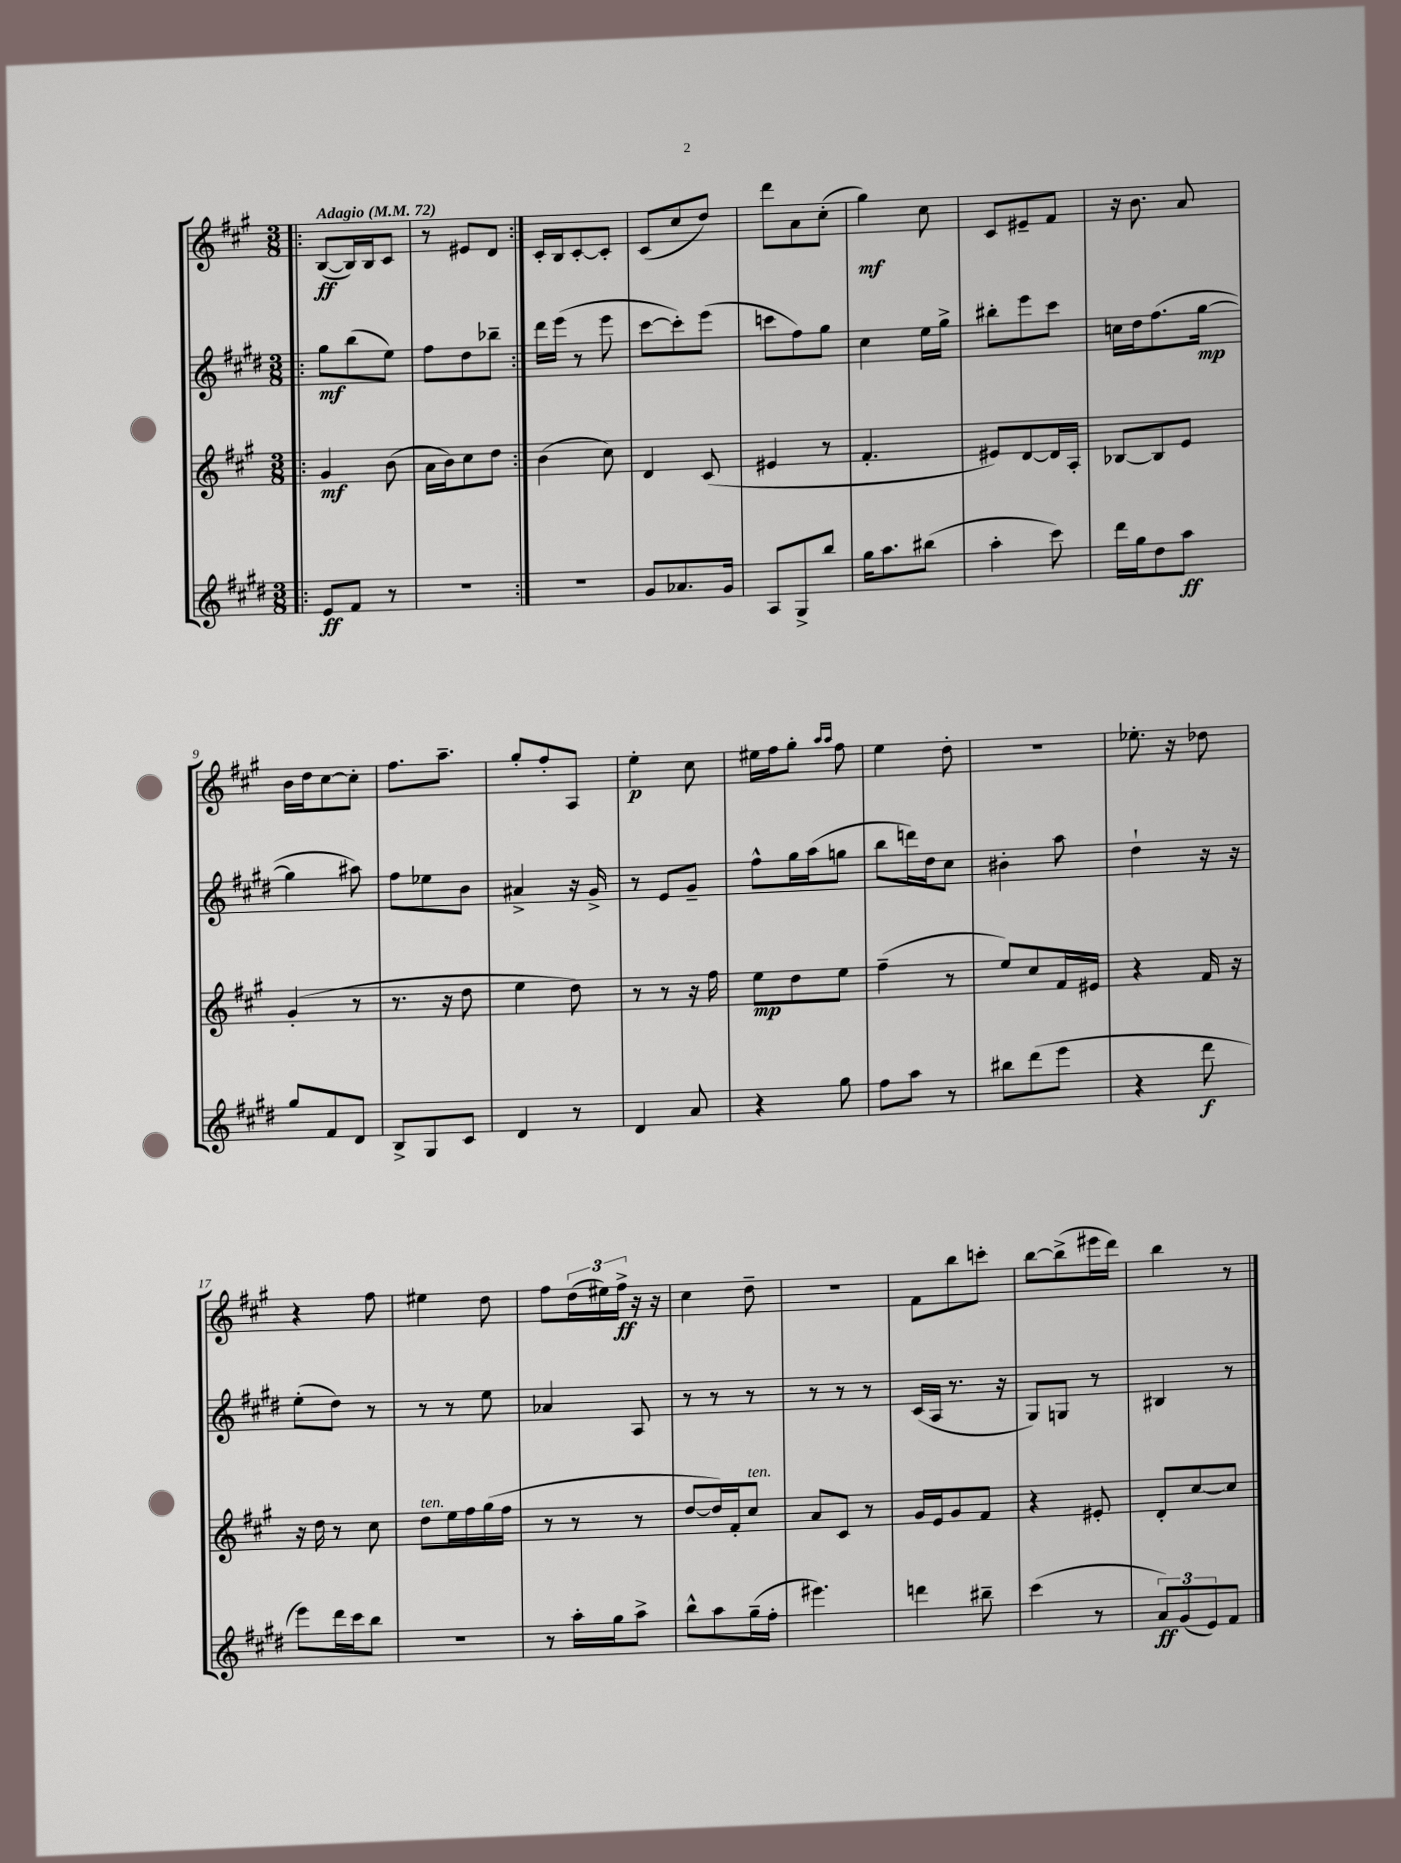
<<
\new StaffGroup <<
\new Staff = "s0" {
    \clef treble \key a \major \numericTimeSignature \time 3/8 \tempo "Adagio" 4 = 72
    \repeat volta 2 { \bar ".|:" b8~\ff( b16) b16 cis'8 |
    r8 eis'8 d'8 | }
    cis'16-. b16 cis'8~-. cis'8-. |
    cis'8( cis''8 d''8) |
    d'''8 a'8 cis''8-.( |
    gis''4\mf) cis''8 |
    cis'8 eis'8-- fis'8 |
    r16 b'8. a'8 |
    b'16 d''16 cis''8~ cis''8-. |
    fis''8. a''8.-- |
    gis''8-. fis''8-. a8 |
    e''4-.\p cis''8 |
    eis''16 fis''16 gis''8-. \grace { a''16 a''16 } fis''8 |
    e''4 d''8-. |
    R4. |
    ees''8.-. r16 des''8 |
    r4 fis''8 |
    eis''4 d''8 |
    fis''8 \tuplet 3/2 { d''16( eis''16) fis''16->\ff } r16 r16 |
    cis''4 d''8-- |
    R4. |
    fis'8 b''8 c'''8-. |
    b''8~ b''8->( eis'''16 d'''16) |
    b''4 r8 \bar "|." |
}
\new Staff = "s1" {
    \clef treble \key e \major \numericTimeSignature \time 3/8
    \repeat volta 2 { \bar ".|:" gis''8\mf b''8( e''8) |
    fis''8 dis''8 bes''8-- | }
    dis'''16 e'''16( r8 e'''8 |
    cis'''8~ cis'''8-.) e'''8( |
    c'''8 fis''8) gis''8 |
    cis''4 e''16 gis''16-> |
    bis''8-. e'''8 cis'''8 |
    c''16 dis''16 fis''8.( gis''16~\mp |
    gis''4 ais''8) |
    fis''8 ees''8 b'8 |
    ais'4-> r16 gis'16-> |
    r8 e'8 gis'8-- |
    fis''8-^ gis''16 a''16( g''8 |
    b''8 d'''16) dis''16 cis''8 |
    bis'4-. a''8 |
    dis''4-! r16 r16 |
    e''8-.( dis''8) r8 |
    r8 r8 e''8 |
    aes'4 a8 |
    r8 r8 r8 |
    r8 r8 r8 |
    cis'16( a16 r8. r16 |
    gis8) g8 r8 |
    bis4 r8 \bar "|." |
}
\new Staff = "s2" {
    \clef treble \key a \major \numericTimeSignature \time 3/8
    \repeat volta 2 { \bar ".|:" gis'4\mf b'8( |
    a'16 b'16) cis''8 d''8 | }
    b'4( cis''8) |
    d'4 cis'8( |
    eis'4 r8 |
    fis'4.-. |
    eis'8) d'8~ d'16 a16-. |
    bes8~ bes8 e'8 |
    gis'4-.( r8 |
    r8. r16 d''8 |
    e''4 d''8) |
    r8 r8 r16 fis''16 |
    e''8\mp d''8 e''8 |
    fis''4--( r8 |
    e''8) cis''8 fis'16 eis'16 |
    r4 fis'16 r16 |
    r16 d''16 r8 cis''8 |
    d''8^\markup { \italic "ten." } e''16 fis''16 gis''16( fis''16 |
    r8 r8 r8 |
    d''8~ d''16) fis'16-. cis''8^\markup { \italic "ten." } |
    a'8 cis'8 r8 |
    gis'16 e'16 gis'8 fis'8 |
    r4 eis'8-. |
    d'8-. cis''8~ cis''8 \bar "|." |
}
\new Staff = "s3" {
    \clef treble \key e \major \numericTimeSignature \time 3/8
    \repeat volta 2 { \bar ".|:" e'8\ff fis'8 r8 |
    R4. | }
    R4. |
    gis'8 aes'8. gis'16 |
    a8 gis8-> b''8 |
    gis''16 a''8. bis''8( |
    a''4-. cis'''8) |
    dis'''16 gis''16 dis''8 a''8\ff |
    gis''8 fis'8 dis'8 |
    b8-> gis8 cis'8 |
    dis'4 r8 |
    dis'4 a'8 |
    r4 gis''8 |
    fis''8 a''8 r8 |
    bis''8 dis'''8( e'''8 |
    r4 dis'''8\f |
    e'''8) dis'''16 cis'''16 b''8 |
    R4. |
    r8 a''16-. gis''16 a''8-> |
    b''8-^ a''8 gis''16--( fis''16-. |
    eis'''4.) |
    d'''4 bis''8-- |
    cis'''4( r8 |
    \tuplet 3/2 { a'8\ff) gis'8( e'8) } fis'8 \bar "|." |
}
>>
>>
